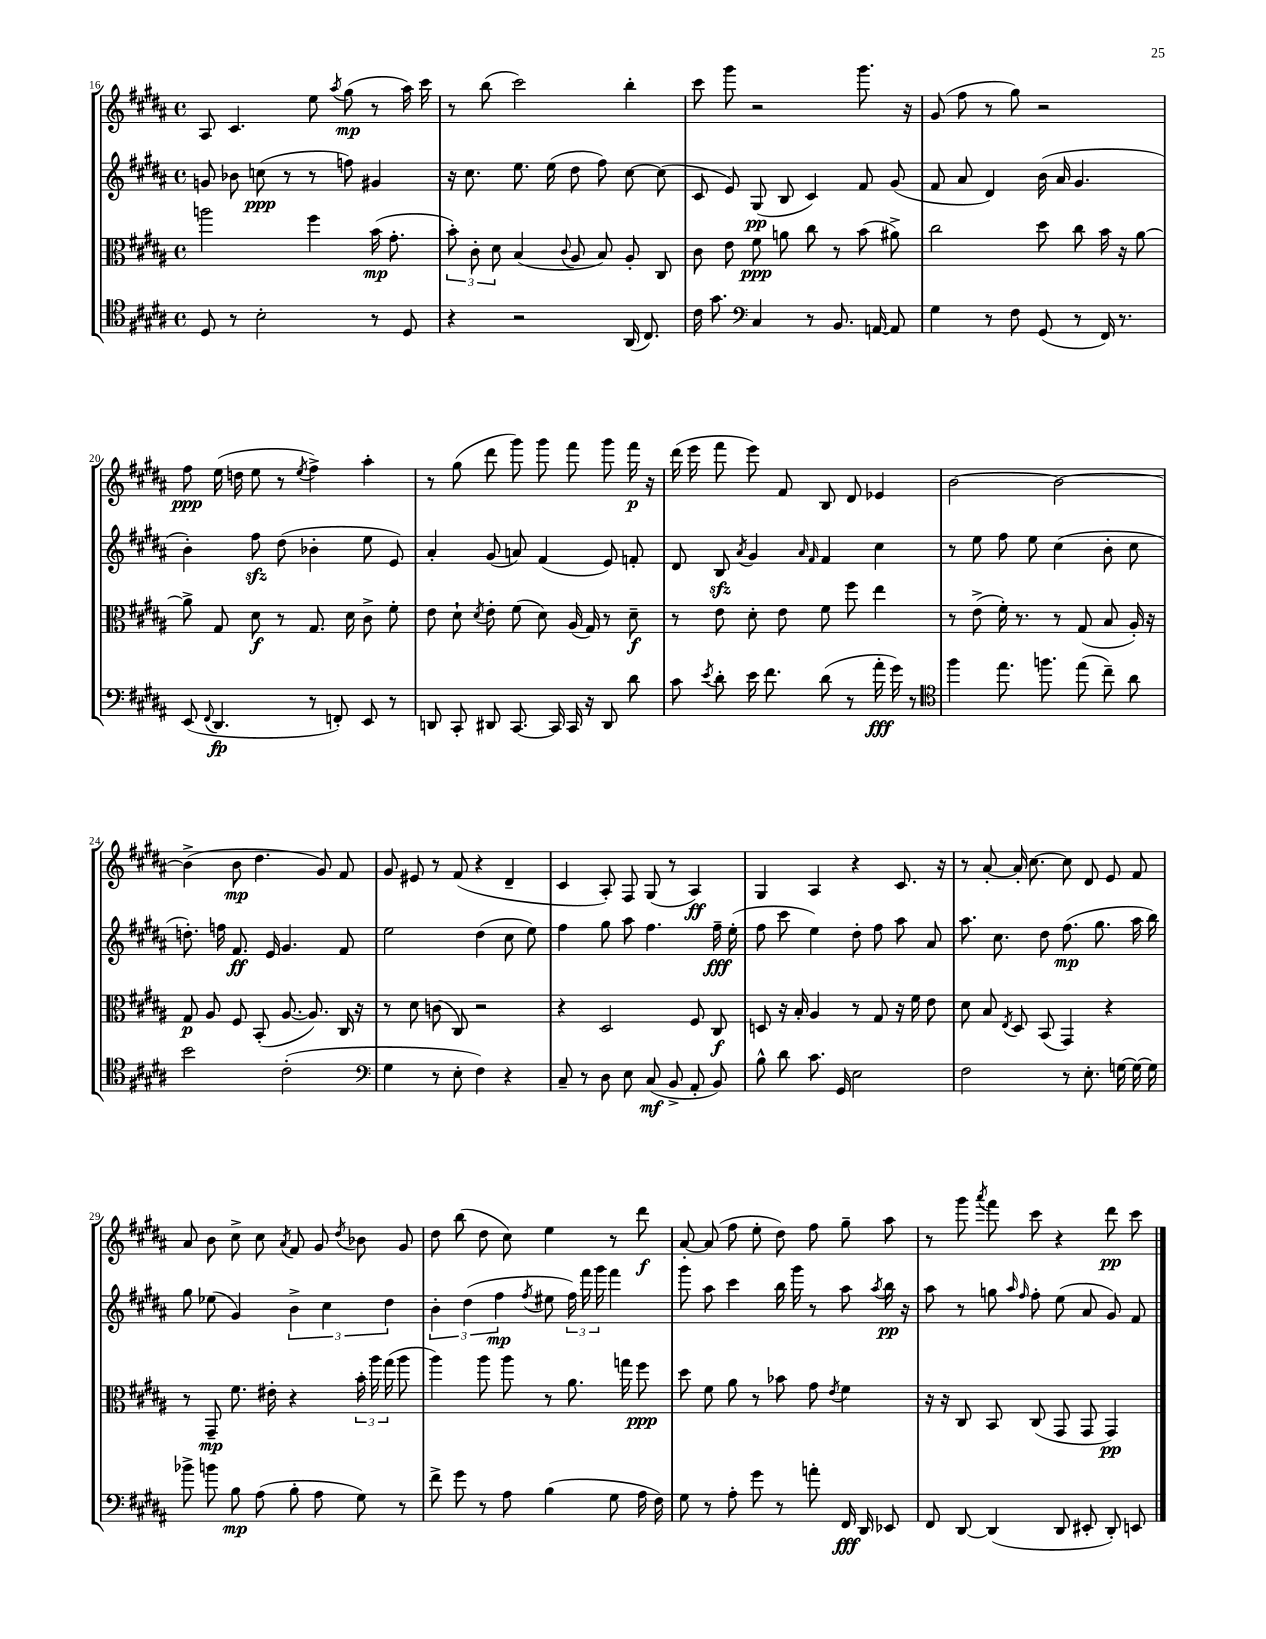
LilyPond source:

<<
\new StaffGroup <<
\new Staff = "s0" {
    \clef treble \key b \major \defaultTimeSignature \time 4/4
    \autoBeamOff ais8 cis'4. e''8 \acciaccatura { ais''8 } gis''8\mp( r8 ais''16) cis'''16 |
    r8 b''8( cis'''2) b''4-. |
    cis'''8 gis'''8 r2 gis'''8. r16 |
    gis'8( fis''8 r8 gis''8) r2 |
    fis''8\ppp e''16( d''16 e''8 r8 \acciaccatura { e''8 } fis''4->) ais''4-. |
    r8 gis''8( dis'''8 gis'''8) gis'''8 fis'''8 gis'''8 fis'''16\p r16 |
    dis'''16( e'''16 fis'''8 e'''8) fis'8 b8 dis'8 ees'4 |
    b'2~ b'2~ |
    b'4->( b'8\mp dis''4. gis'8) fis'8 |
    gis'8 eis'8 r8 fis'8( r4 dis'4-- |
    cis'4 ais8-.) fis8 gis8( r8 ais4\ff) |
    gis4 ais4 r4 cis'8. r16 |
    r8 ais'8~-. ais'16-. cis''8.~ cis''8 dis'8 e'8 fis'8 |
    ais'8 b'8 cis''8-> cis''8 \acciaccatura { ais'8 } fis'8 gis'8 \acciaccatura { dis''8 } bes'8 gis'8 |
    dis''8 b''8( dis''8 cis''8) e''4 r8 dis'''8\f |
    ais'8~-. ais'8( fis''8 e''8-. dis''8) fis''8 gis''8-- ais''8 |
    r8 gis'''8 \acciaccatura { ais'''8 } fis'''8 cis'''8 r4 dis'''8\pp cis'''8 \bar "|." |
}
\new Staff = "s1" {
    \clef treble \key b \major \defaultTimeSignature \time 4/4
    \autoBeamOff g'8 bes'8 c''8\ppp( r8 r8 f''8) gis'4 |
    r16 cis''8. e''8. e''16( dis''8 fis''8) cis''8~ cis''8( |
    cis'8 e'8) gis8\pp( b8 cis'4) fis'8 gis'8( |
    fis'8 ais'8 dis'4) b'16( ais'16 gis'4. |
    b'4-.) fis''8\sfz dis''8( bes'4-. e''8 e'8) |
    ais'4-. gis'8( a'8) fis'4( e'8) f'8-. |
    dis'8 b8\sfz \acciaccatura { ais'8 } gis'4 \grace { ais'16 fis'16 } fis'4 cis''4 |
    r8 e''8 fis''8 e''8 cis''4( b'8-. cis''8 |
    d''8.-.) f''16 fis'8.\ff e'16 gis'4. fis'8 |
    e''2 dis''4( cis''8 e''8) |
    fis''4 gis''8 ais''8 fis''4. fis''16--\fff e''16-.( |
    fis''8 cis'''8 e''4) dis''8-. fis''8 ais''8 ais'8 |
    ais''8. cis''8. dis''8 fis''8.\mp( gis''8. ais''16 b''16) |
    gis''8 ees''8( gis'4) \tuplet 3/2 { b'4-> cis''4 dis''4 } |
    \tuplet 3/2 { b'4-. dis''4( fis''4\mp } \acciaccatura { fis''8 } eis''8 \tuplet 3/2 { fis''16) fis'''16 gis'''16 } fis'''4 |
    gis'''8 ais''8 cis'''4 b''16 gis'''16 r8 ais''8 \acciaccatura { ais''8 } b''16\pp r16 |
    ais''8 r8 g''8 \grace { ais''16 fis''16 } fis''8-. e''8( ais'8 gis'8) fis'8 \bar "|." |
}
\new Staff = "s2" {
    \clef alto \key b \major \defaultTimeSignature \time 4/4
    \autoBeamOff a''2 fis''4 b'16\mp( gis'8.-. |
    \tuplet 3/2 { b'8-.) cis'8-. dis'8 } b4( \appoggiatura { cis'8 } ais8 b8) ais8-. cis8 |
    cis'8 e'8 fis'8\ppp a'8 cis''8 r8 b'8( ais'8->) |
    cis''2 dis''8 cis''8 b'16 r16 ais'8~ |
    ais'8-> gis8 dis'8\f r8 gis8. dis'16 cis'8-> fis'8-. |
    e'8 dis'8-! \acciaccatura { dis'8 } e'8-. fis'8( dis'8) ais16( gis16) r8 dis'8--\f |
    r8 e'8 dis'8-. e'8 fis'8 fis''8 e''4 |
    r8 e'8->( fis'16-.) r8. r8 gis8( b8 ais16-.) r16 |
    gis8\p ais8 fis8 b,8-.( ais8.~ ais8.) cis16 r16 |
    r8 dis'8 c'8( cis8) r2 |
    r4 dis2 fis8 cis8\f |
    d8 r16 b16-. ais4 r8 gis8 r16 fis'16 e'8 |
    dis'8 b8 \acciaccatura { e8 } dis8 b,8( gis,4) r4 |
    r8 gis,8--\mp fis'8. eis'16-. r4 \tuplet 3/2 { b'16-. ais''16 gis''16( } ais''8 |
    ais''4) ais''8 ais''8 r8 ais'8. g''16 fis''8\ppp |
    dis''8 fis'8 ais'8 r8 bes'8 gis'8 \acciaccatura { e'8 } fis'4 |
    r16 r16 cis8 b,8 cis8( gis,8 gis,8 gis,4\pp) \bar "|." |
}
\new Staff = "s3" {
    \clef tenor \key b \major \defaultTimeSignature \time 4/4
    \autoBeamOff dis8 r8 b2-. r8 dis8 |
    r4 r2 ais,16( cis8.) |
    cis'16 gis'8. \clef bass cis4 r8 b,8. a,16~ a,8 |
    gis4 r8 fis8 gis,8( r8 fis,16) r8. |
    e,8( \appoggiatura { fis,8 } dis,4.\fp r8 f,8-.) e,8 r8 |
    d,8 cis,8-. dis,8 cis,8.~ cis,16 cis,16 r16 dis,8 dis'8 |
    cis'8 \acciaccatura { e'8 } dis'8-. e'16 fis'8. dis'8( r8 ais'16-.\fff gis'16) r8 |
    \clef tenor fis''4 e''8. f''8. e''8( cis''8--) ais'8 |
    b'2 cis'2-.( |
    \clef bass gis4 r8 e8-. fis4) r4 |
    cis8-- r8 dis8 e8 cis8\mf( b,8-> ais,8-. b,8) |
    b8-^ dis'8 cis'8. gis,16 e2 |
    fis2 r8 e8.-. g16~ g16~ g16 |
    bes'8-> b'8 b8\mp ais8( b8-. ais8 gis8) r8 |
    fis'8-> gis'8 r8 ais8 b4( gis8 ais16 fis16) |
    gis8 r8 ais8-. gis'8 r8 a'8-. fis,16\fff dis,16 ees,8 |
    fis,8 dis,8~ dis,4( dis,8 eis,8-. dis,8-.) e,8 \bar "|." |
}
>>
>>
\layout { \context { \Score currentBarNumber = #16 } }
